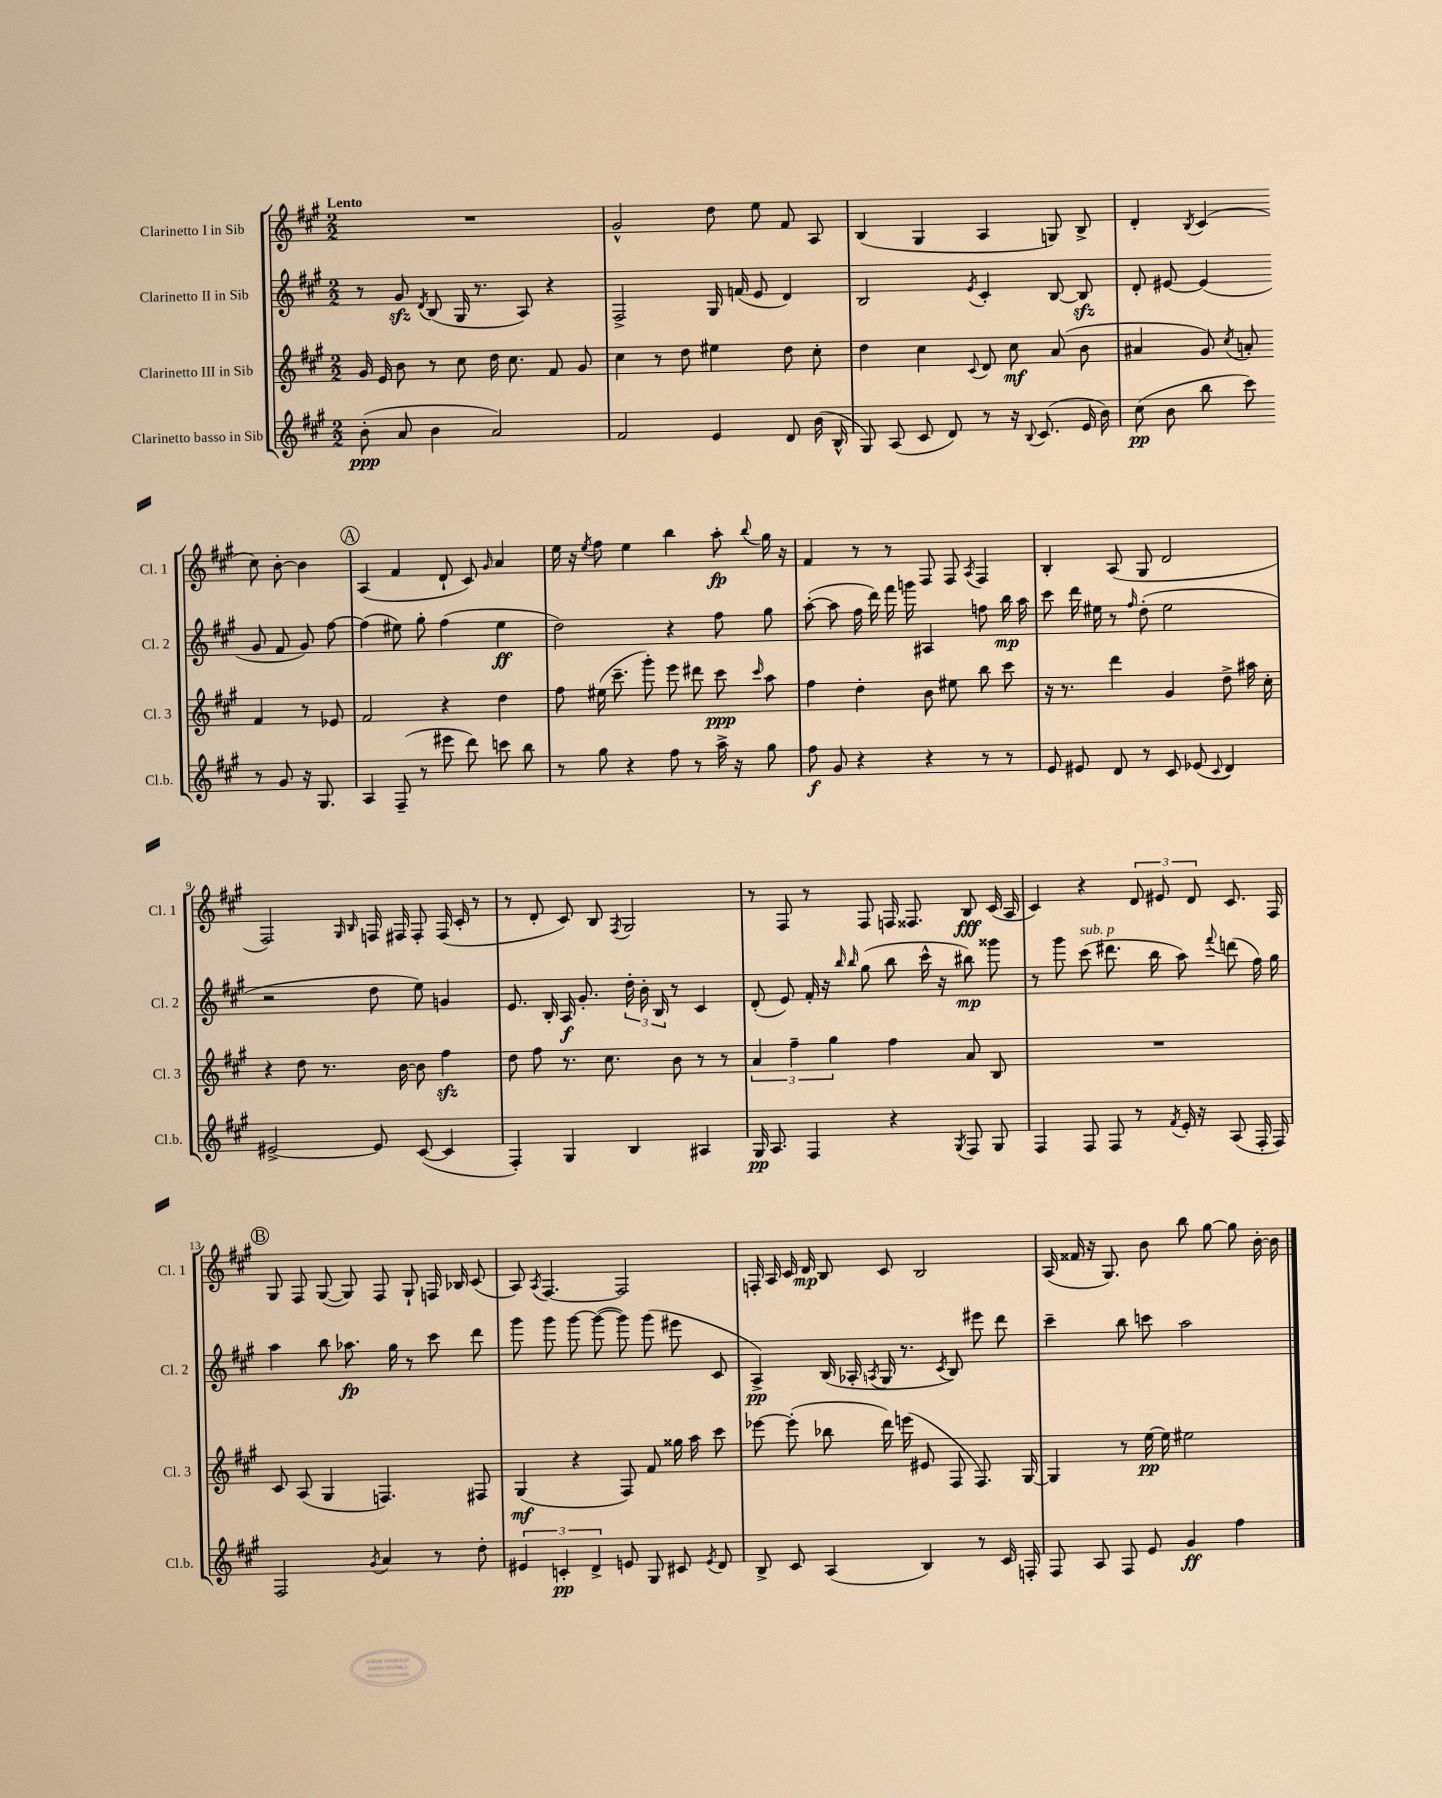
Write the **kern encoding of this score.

**kern	**kern	**kern	**kern
*staff4	*staff3	*staff2	*staff1
*clefG2	*clefG2	*clefG2	*clefG2
*k[f#c#g#]	*k[f#c#g#]	*k[f#c#g#]	*k[f#c#g#]
*M2/2	*M2/2	*M2/2	*M2/2
(8b'	16g#	8r	1r
.	16e	.	.
8a	8b	8g#	.
.	.	8qd	.
4b	8r	(8B	.
.	8cc#	16G#	.
.	.	8.r	.
2a)	16dd	.	.
.	8.cc#	.	.
.	.	8A)	.
.	8f#	4r	.
.	8g#	.	.
=	=	=	=
2f#	4cc#	2F#^	2g#^^
.	8r	.	.
.	8dd	.	.
4e	4ee#	16G#	8dd
.	.	(16f	.
.	.	8e	8ee
8d	8dd	4d)	8f#
(16b	8cc#'	.	8A
16B^^	.	.	.
=	=	=	=
8G#)	4dd	2B	(4B
(8A	.	.	.
8c#	4cc#	.	4G#
8d)	.	.	.
.	8qqc#	8qe	.
8r	8d	4c#'	4A
16r	8cc#	.	.
8qqB	.	.	.
(8.c#	.	.	.
.	(8a	[8B	8G)
16e	8b	8B]	8B^
16b)	.	.	.
=	=	=	=
(8cc#	4a#	8d'	4d'
8b	.	[8e#	.
.	.	.	8qB
8bb	8g#)	(4e#]	(4c#
.	8qcc#	.	.
8ccc#)	8a'	.	.
8r	4f#	8g#	8cc#)
8g#	.	8f#	[8b'
16r	8r	8g#)	4b]
8.G#	.	.	.
.	8e-	[8ff#	.
=	=	=	=
4A	2f#	(4ff#]	(4A
(8F#~	.	8ee#)	4f#
8r	.	8gg#'	.
8eee#	4r	(4ff#	8d`
8ddd)	.	.	8c#)
.	.	.	16qqg#
8ccc	4dd	4ee#	4a
8bb	.	.	.
=	=	=	=
8r	8ff#	2dd)	16ee
.	.	.	16r
.	.	.	8qee
8gg#	(16ee#	.	8ff#
.	8.ccc#~	.	.
4r	.	.	4ee
.	8ggg#')	.	.
8ff#	8eee	4r	4bb
8r	8ddd#	.	.
16aa^	8ccc#	8ff#	8aa'
16r	.	.	.
.	16qqccc#	.	8qqbb
8gg#	8aa	8gg#	16gg#
.	.	.	16r
=	=	=	=
8ff#	4ff#	([8aa'	4f#
8g#	.	8aa]	.
4r	4dd'	16ff#	8r
.	.	16ddd)	.
.	.	16fff#	8r
.	.	16ggg	.
4r	8b	4A#	8F#
.	8ee#	.	8F#
.	.	.	8qA
8r	8bb	8ff	4F#
8r	8ccc#	16bb	.
.	.	16aa	.
=	=	=	=
8e	16r	8ccc#	4B'
.	8.r	.	.
8e#	.	16ddd	.
.	.	16ee#	.
8d	4ddd	8r	(8A
.	.	16qqff#	.
8r	.	(8dd'	8G#
8c#	4g#	2ee#	2d
(8e-	.	.	.
8qqc#	.	.	.
4d)	8dd^	.	.
.	16aa#	.	.
.	16cc#'	.	.
=	=	=	=
[2e#^	4r	2r	2F#)
.	8dd	.	.
.	8.r	.	.
.	.	.	16qqG#
.	.	.	16qqB
8e#]	.	8dd	16F
.	[16b	.	16F#
([8c#	8b]	8ee)	8F#'
4c#]	4ff#	4g	(16F#
.	.	.	16c#'
.	.	.	8r
=	=	=	=
4F#')	8dd	8.e	8r
.	8ff#	.	8d'
.	.	16B'	.
4G#	8.r	16A	8c#)
.	.	8.g#'	.
.	.	.	8B
.	8.cc#	.	.
.	.	.	8qF#
4B	.	24dd'	2G#
.	.	24b'	.
.	.	24B	.
.	8b	8r	.
4A#	8r	4c#	.
.	8r	.	.
=	=	=	=
16G#	6a	(8d'	8r
8.A	.	.	.
.	.	8e)	8F#
.	6ff#~	.	.
4F#	.	16f#'	8r
.	.	16r	.
.	6gg#	.	.
.	.	16qqbb	.
.	.	16qqbb	.
.	.	(8gg#	8F#
4r	4ff#	8bb	16F
.	.	.	8.F##
.	.	16ccc#^^	.
.	.	16r	.
8qG#	.	.	.
8F#	8a	8bb#)	8B
8G#	8B	8ggg##	(16c#
.	.	.	16A
=	=	=	=
4F#	1r	8r	4c#)
.	.	8ggg#	.
8F#	.	(8ccc#	4r
8F#	.	8.ddd#	.
8r	.	.	12d
.	.	16bb	.
.	.	.	12e#
8qf#	.	.	.
16e'	.	8aa)	.
.	.	.	12d
16r	.	.	.
.	.	8qqfff#	.
(8A	.	(8ddd	8.c#
16F#'	.	16ff#)	.
16F#)	.	16gg#	16F#
=	=	=	=
2F#	8c#	4aa	8G#
.	(8A	.	8F#
.	4G#	8bb	([8G#
.	.	8.aa-	8G#])
8qg#	.	.	.
4a	4.F)	.	8F#
.	.	16gg#	.
.	.	8r	8G#`
8r	.	8ccc#	16F
.	.	.	16B-
8dd'	8F#	8ddd	(8c#
=	=	=	=
6e#	(4G#	8ggg#	8A)
.	.	.	8qA
.	.	8ggg#	[4.F#
6c'	.	.	.
.	4r	[8ggg#	.
6d^	.	.	.
.	.	(8ggg#_	.
8e	8F#)	8ggg#])	2F#]
8G#	8f#	(8ggg#	.
8c#	16gg##	8eee#	.
.	16aa	.	.
8qe	.	.	.
8d	8ccc#	8c#	.
=	=	=	=
8B^	[8eee-	4A^)	16F'
.	.	.	16A
8c#	(8eee-']	.	16c#
.	.	.	16d
(4A	8bb-	(16B	8B
.	.	16A-'	.
.	.	8qA	.
.	16ddd)	16G#	8c#
.	(16eee	8.r	.
4B)	8e#	.	2B
.	.	8qc#	.
.	8F#	8B)	.
8r	8.F#)	8eee#	.
16c#	.	8ddd	.
16F'	[16G#	.	.
=	=	=	=
8F#	4G#]	4ccc#~	(16A
.	.	.	16f##
8A	.	.	16r
.	.	.	8.G#)
8F#	8r	8bb	.
8e	[16ee	8ccc	8b
.	16ee]	.	.
4g#	2ee#	2aa	8bb
.	.	.	[8gg#
4ff#	.	.	8gg#]
.	.	.	[16b'
.	.	.	16b]
==	==	==	==
*-	*-	*-	*-
